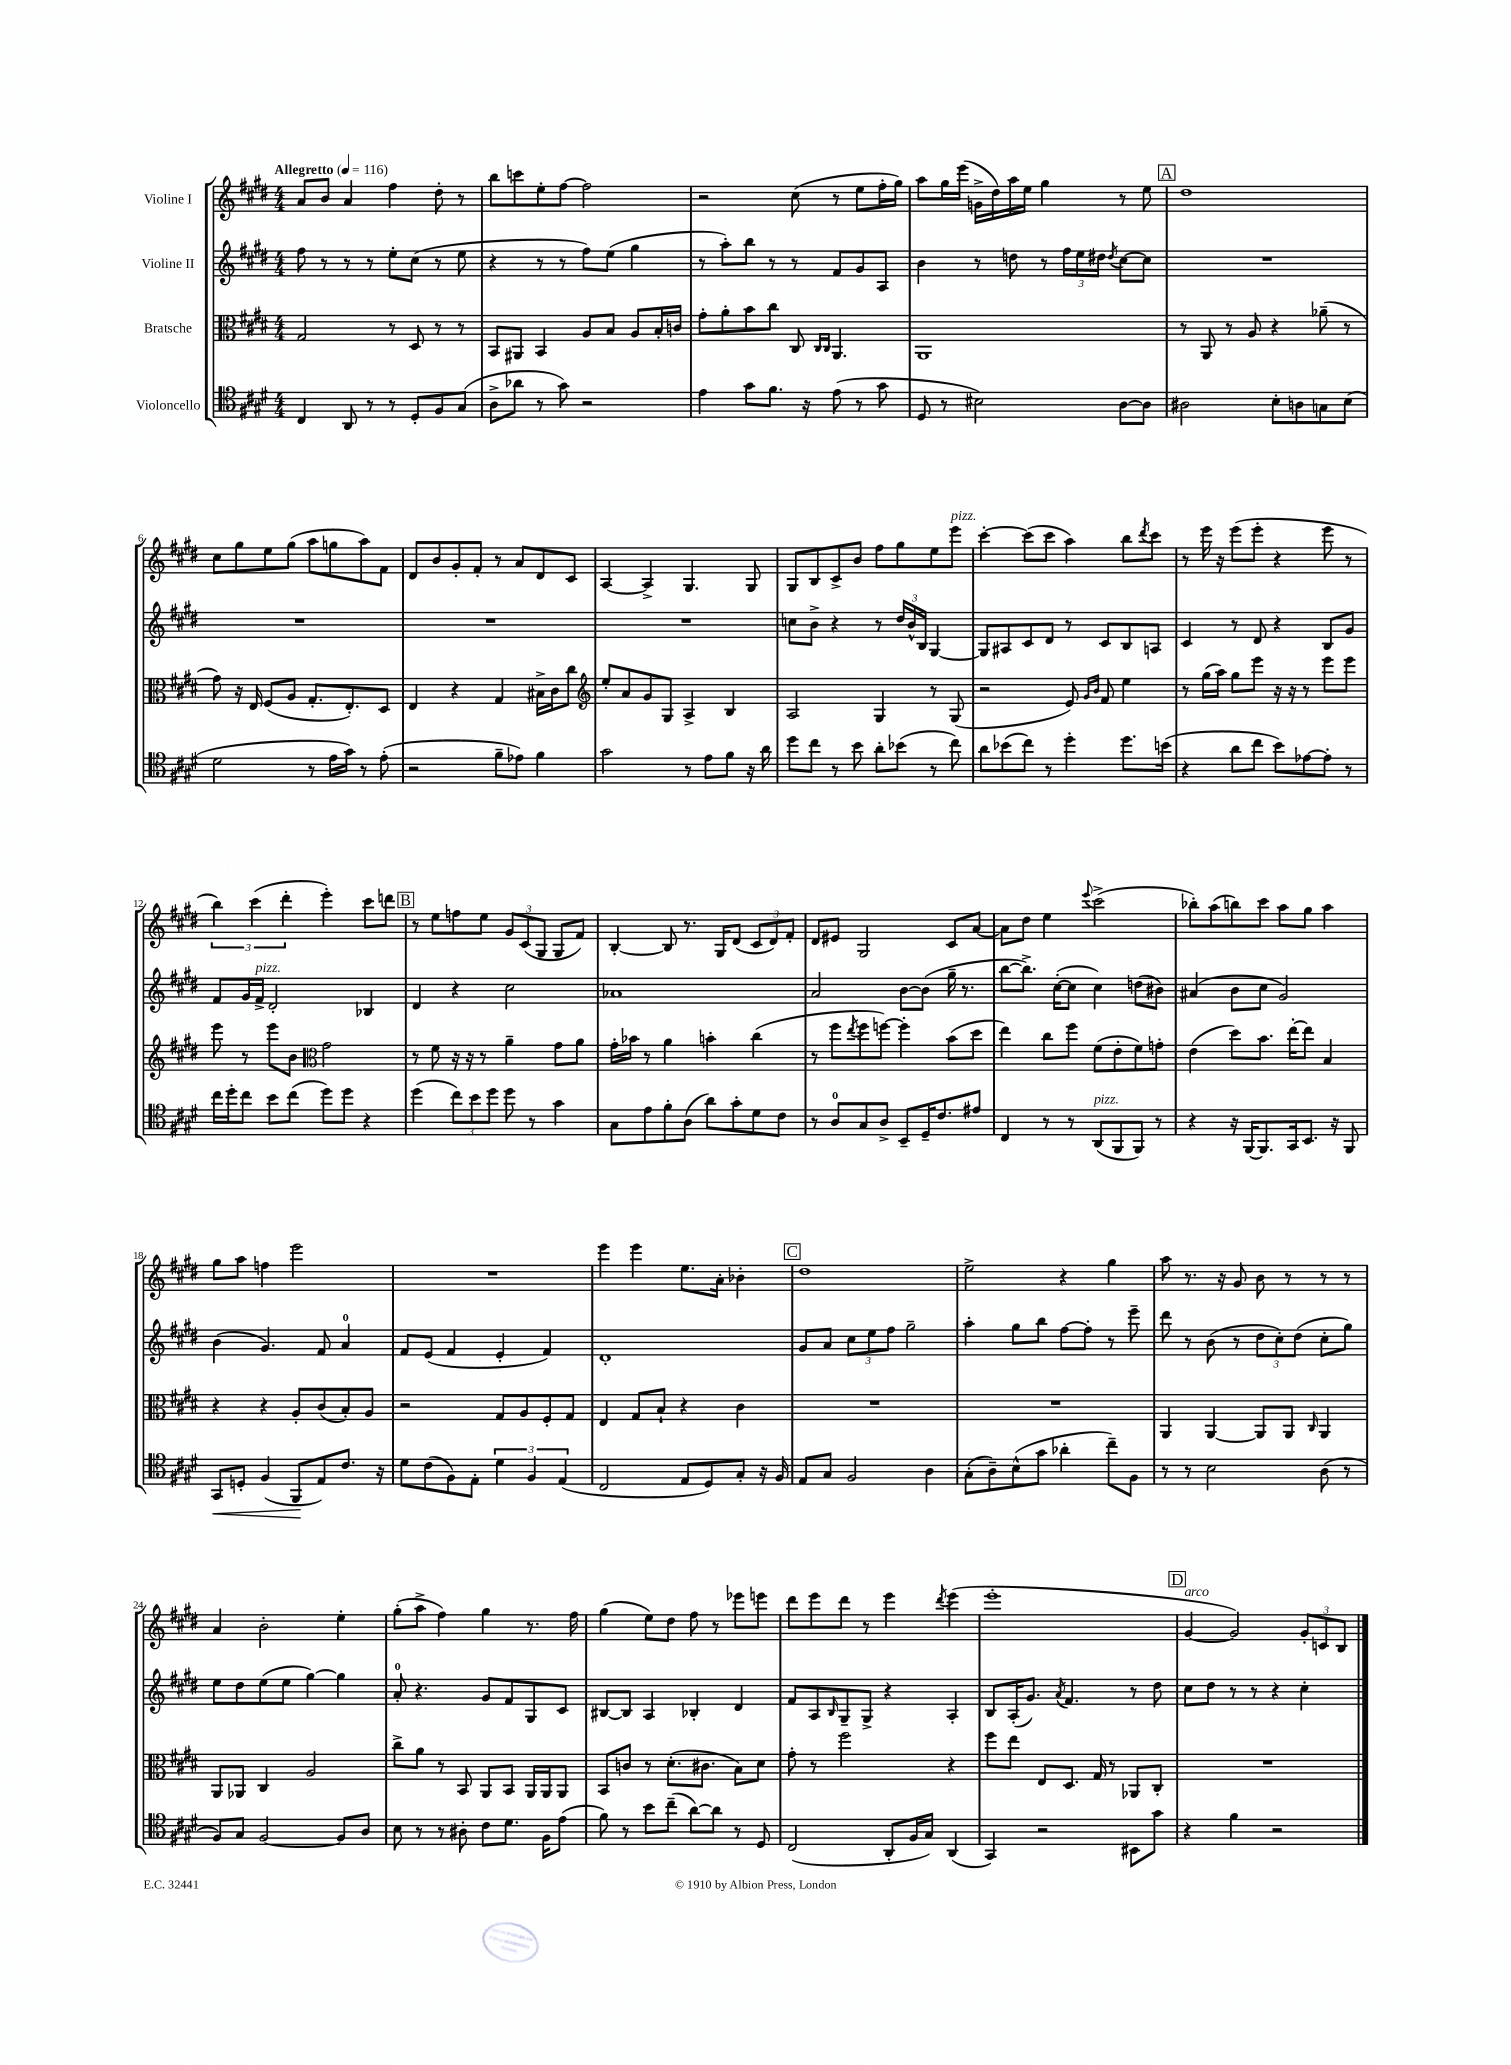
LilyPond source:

<<
\new StaffGroup <<
\new Staff = "s0" \with { instrumentName = "Violine I" } {
    \clef treble \key e \major \numericTimeSignature \time 4/4 \tempo "Allegretto" 4 = 116
    a'8 b'8 a'4 fis''4 dis''8-. r8 |
    b''8 c'''8 e''8-. fis''8~ fis''2 |
    r2 cis''8( r8 e''8 fis''16-. gis''16) |
    a''8 gis''16 e'''16( g'16-> dis''16) a''16 e''16 gis''4 r8 e''8 |
    \mark \markup { \box "A" } dis''1 |
    cis''8 gis''8 e''8 gis''8( a''8 g''8 a''8) fis'8 |
    dis'8 b'8 gis'8-. fis'8-. r8 a'8 dis'8 cis'8 |
    a4~ a4-> gis4. gis8 |
    gis8 b8 cis'8-> b'8 fis''8 gis''8 e''8 e'''8^\markup { \italic "pizz." } |
    cis'''4~-. cis'''8( cis'''8 a''4) b''8 \acciaccatura { dis'''8 } cis'''8 |
    r8 e'''16 r16 e'''8( e'''8-. r4 e'''8 r8 |
    \tuplet 3/2 { b''4) cis'''4( dis'''4-. } e'''4-.) cis'''8 d'''8 |
    \mark \markup { \box "B" } r8 e''8 f''8 e''8 \tuplet 3/2 { gis'8 cis'8( gis8 } gis8 fis'8) |
    b4~-. b8 r8. gis16 dis'8( \tuplet 3/2 { cis'8 dis'8) fis'8-. } |
    dis'8 eis'8 gis2 cis'8 a'8~ |
    a'8 dis''8 e''4 \appoggiatura { e'''8 } cis'''2->( |
    bes''8-.) a''8( b''8) cis'''8 a''8 gis''8 a''4 |
    gis''8 a''8 f''4 e'''2 |
    R1 |
    e'''4 e'''4 e''8. a'16-. bes'4-. |
    \mark \markup { \box "C" } dis''1 |
    e''2-> r4 gis''4 |
    a''8 r8. r16 gis'8 b'8 r8 r8 r8 |
    a'4 b'2-. e''4-. |
    gis''8-.( a''8-> fis''4) gis''4 r8. fis''16 |
    gis''4( e''8) dis''8 fis''8 r8 ees'''8 e'''8 |
    dis'''8 e'''8 dis'''8 r8 e'''4 \acciaccatura { dis'''8 } e'''4( |
    e'''1-. |
    \mark \markup { \box "D" } gis'4~^\markup { \italic "arco" } gis'2) \tuplet 3/2 { gis'8-. c'8 b8 } \bar "|." |
}
\new Staff = "s1" \with { instrumentName = "Violine II" } {
    \clef treble \key e \major \numericTimeSignature \time 4/4
    fis''8 r8 r8 r8 e''8-. cis''8( r8 e''8 |
    r4 r8 r8 fis''8) e''8( gis''4 |
    r8 a''8-.) b''8 r8 r8 fis'8 gis'8 a8 |
    b'4 r8 d''8 r8 \tuplet 3/2 { fis''16 e''16 dis''16 } \acciaccatura { dis''8 } cis''8~ cis''8 |
    \mark \markup { \box "A" } R1 |
    R1 |
    R1 |
    R1 |
    c''8 b'8-> r4 r8 \tuplet 3/2 { dis''16 b'16-^ b16 } gis4~ |
    gis8 ais8 cis'8 dis'8 r8 cis'8 b8 a8 |
    cis'4 r8 dis'8 r4 b8 gis'8 |
    fis'8 gis'16 fis'16->^\markup { \italic "pizz." } dis'2-. bes4 |
    \mark \markup { \box "B" } dis'4 r4 cis''2 |
    aes'1 |
    a'2 b'8~ b'8( gis''16-- r8. |
    b''8~ b''8.->) cis''16~-.( cis''8 cis''4) d''8( bis'8) |
    ais'4( b'8 cis''8 gis'2) |
    b'4( gis'4.) fis'8 a'4-0 |
    fis'8 e'8( fis'4 e'4-. fis'4) |
    dis'1-. |
    \mark \markup { \box "C" } gis'8 a'8 \tuplet 3/2 { cis''8 e''8 fis''8 } gis''2-- |
    a''4-. gis''8 b''8 fis''8~ fis''8-. r8 e'''8-- |
    dis'''8 r8 b'8( r8 \tuplet 3/2 { dis''8 cis''8-.) dis''8( } cis''8-. gis''8) |
    e''8 dis''8 e''8( e''8 gis''4~) gis''4 |
    a'8-0-. r4. gis'8 fis'8 gis8 cis'8 |
    bis8~ bis8 a4 bes4-. dis'4 |
    fis'8 a8 \grace { b16 } gis8-- gis8-> r4 a4-. |
    b8 a16-.( gis'8.) \acciaccatura { a'8 } fis'4. r8 dis''8 |
    \mark \markup { \box "D" } cis''8 dis''8 r8 r8 r4 cis''4-. \bar "|." |
}
\new Staff = "s2" \with { instrumentName = "Bratsche" } {
    \clef alto \key e \major \numericTimeSignature \time 4/4
    gis2 r8 dis8 r8 r8 |
    b,8 ais,8 b,4 a8 b8 a8 b16-. c'16 |
    gis'8-. a'8-. b'8 cis''8 cis8 \grace { cis16 cis16 } a,4. |
    a,1 |
    \mark \markup { \box "A" } r8 a,8 r8 a8 r4 aes'8--( r8 |
    gis'8) r16 e16 fis8( a8 gis8.-. e8.-.) dis8 |
    e4 r4 gis4 bis16-> cis'16 cis''8 |
    \clef treble e''8-. a'8 gis'8 gis8 a4-> b4 |
    a2 gis4 r8 gis8( |
    r2 e'8) \grace { gis'16 b'16 } fis'8 e''4 |
    r8 gis''16( a''16) gis''8 e'''8 r16 r16 r8 e'''8 e'''8 |
    e'''8 r8 e'''8 b'8 \clef alto gis'2 |
    \mark \markup { \box "B" } r8 fis'8 r16 r16 r8 a'4-- gis'8 a'8 |
    gis'16-. bes'16 r8 a'4 b'4-. cis''4( |
    r8 fis''8 \acciaccatura { e''8 } fis''8 f''8~) f''4-. b'8( dis''8 |
    e''4) cis''8 fis''8 fis'8( e'8-. fis'8) g'8-. |
    e'4( dis''8) b'8. e''16~-. e''8 b4 |
    r4 r4 a8-. cis'8( b8-.) a8 |
    r2 gis8 a8 fis8-. gis8 |
    e4 gis8 b8-! r4 cis'4 |
    \mark \markup { \box "C" } R1 |
    R1 |
    a,4 a,4~ a,8 a,8 \grace { cis16 } a,4 |
    a,8 aes,8 cis4 a2 |
    cis''8-> a'8 r8 b,8 a,8 b,8 a,16 a,16 a,8 |
    b,8 c'8 r8 dis'8.-.( cis'8. b8) dis'8 |
    gis'8-. r8 fis''2 r4 |
    fis''8 e''8 e8 dis8. gis16 r8 aes,8 cis8-. |
    \mark \markup { \box "D" } R1 \bar "|." |
}
\new Staff = "s3" \with { instrumentName = "Violoncello" } {
    \clef tenor \key e \major \numericTimeSignature \time 4/4
    cis4 a,8 r8 r8 dis8-. fis8 gis8( |
    a8-> aes'8 r8 gis'8) r2 |
    e'4 gis'8 fis'8. r16 e'8( r8 gis'8 |
    dis8 r8 bis2) a8~ a8 |
    \mark \markup { \box "A" } ais2 b8-. a8 g8 b8( |
    dis'2 r8 e'16 gis'16) r8 e'8-.( |
    r2 fis'8-- ees'8) fis'4 |
    gis'2 r8 e'8 fis'8 r16 a'16 |
    dis''8 cis''8 r8 b'8 a'8-. bes'8( r8 cis''8) |
    a'8 bes'8( cis''8) r8 dis''4-. dis''8. b'16( |
    r4 a'8 cis''8 b'8) ees'8~ ees'8-. r8 |
    cis''16 dis''16-. cis''8 b'8 cis''8( dis''8) dis''8 r4 |
    \mark \markup { \box "B" } dis''4( \tuplet 3/2 { cis''8) b'8 dis''8 } dis''8 r8 gis'4 |
    gis8 e'8 fis'8-. a8( a'8) gis'8-. dis'8 cis'8 |
    r8 a8-0 gis8 a8-> b,8-- dis16-- cis'8. eis'8 |
    cis4 r8 r8 a,8^\markup { \italic "pizz." }( fis,8 fis,8) r8 |
    r4 r16 fis,16~ fis,8. gis,16 b,8. r16 fis,8 |
    gis,8\< d8-. fis4( fis,8\! e8) cis'8. r16 |
    dis'8 cis'8( fis8) e8-. \tuplet 3/2 { dis'4 fis4 e4( } |
    cis2 e8 dis8) gis8-. r16 fis16 |
    \mark \markup { \box "C" } e8 gis8 fis2 a4 |
    gis8-.( a8--) b8-^( gis'8 aes'4-. cis''8--) fis8 |
    r8 r8 b2 a8( r8 |
    fis8) gis8 fis2~ fis8 a8 |
    b8 r8 r8 ais8-. cis'8 dis'8. fis16 e'8( |
    fis'8) r8 b'8 cis''8--( a'8~) a'8 r8 dis8 |
    cis2( a,8-. fis16 gis16) a,4( |
    gis,4) r2 bis,8 gis'8 |
    \mark \markup { \box "D" } r4 fis'4 r2 \bar "|." |
}
>>
>>
